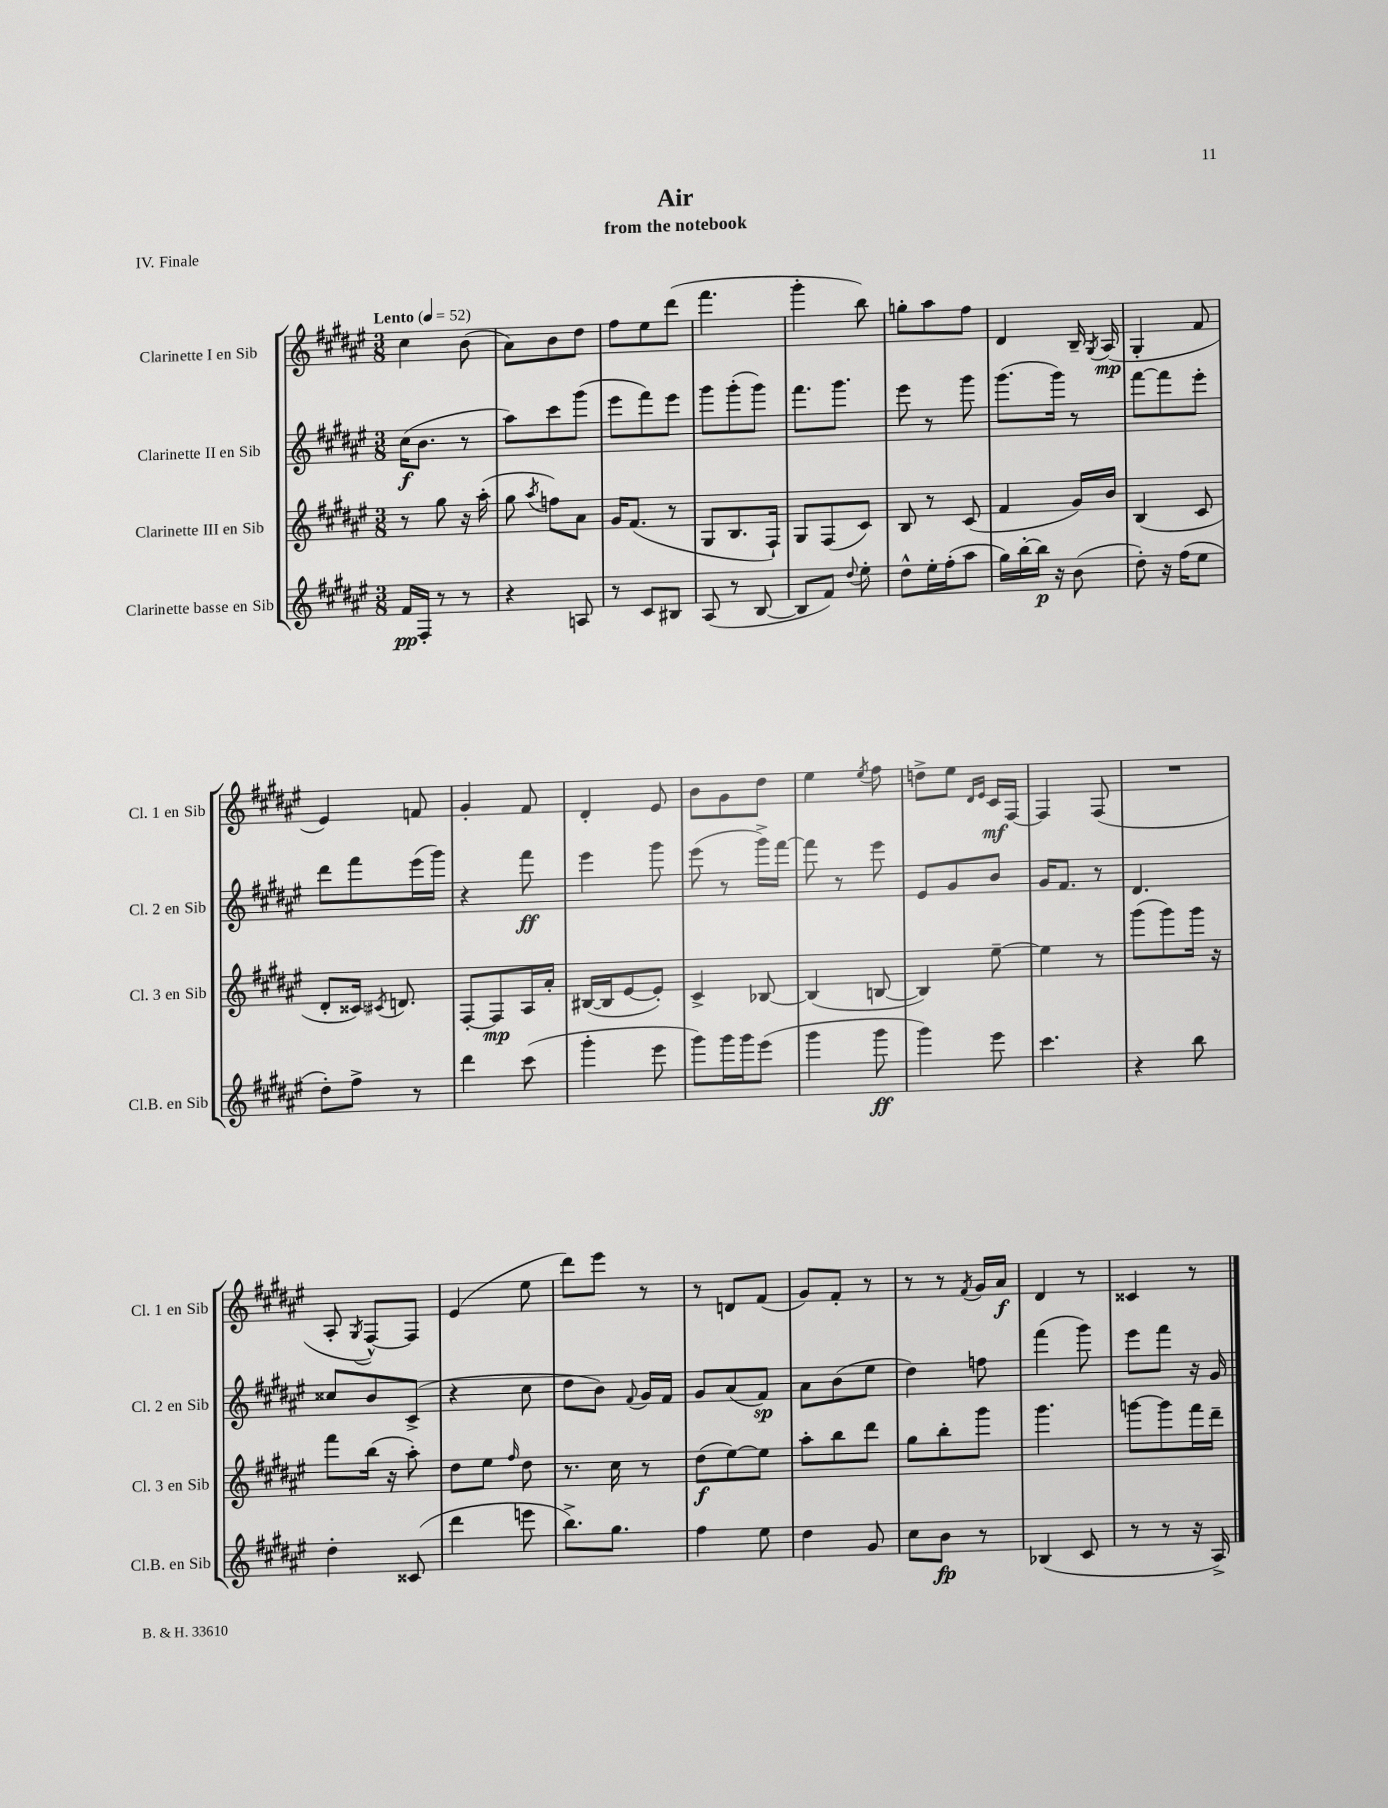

**kern	**kern	**kern	**kern
*staff4	*staff3	*staff2	*staff1
*clefG2	*clefG2	*clefG2	*clefG2
*k[f#c#g#d#a#e#]	*k[f#c#g#d#a#e#]	*k[f#c#g#d#a#e#]	*k[f#c#g#d#a#e#]
*M3/8	*M3/8	*M3/8	*M3/8
*MM52	*MM52	*MM52	*MM52
16f#/LL	8r	(16cc#\LK	4cc#\
16F#'/JJ	.	8.b\J	.
8r	8gg#\	.	.
8r	16r	8r	(8b\
.	(16aa#'\	.	.
=	=	=	=
4r	8gg#\	8aa#\L)	8a#\L)
.	8qaa#/	.	.
.	8ff\L)	8ccc#\	8b\
8A/	8a#\J	(8ggg#\J	8dd#\J
=	=	=	=
8r	16g#/LK	8eee#\L	8ff#\L
.	(8.f#/J	.	.
8c#/L	.	8fff#\)	8ee#\
8B#/J	8r	8eee#\J	(8ddd#\J
=	=	=	=
(8A#/	8G#/L	8ggg#\L	4.fff#\
8r	8.B/	(8ggg#'\	.
[8B/	.	8ggg#\J)	.
.	16F#`/Jk)	.	.
=	=	=	=
8B/]L	8G#/L	8.fff#\L	4ggg#'\
8f#/J)	(8F#/	.	.
.	.	8.ggg#\J	.
8qqdd#/	.	.	.
8ee#'\	8c#/J)	.	8bb\)
=	=	=	=
8dd#^^\L	8B/	8eee#\	8gg'\L
16ee#'\L	8r	8r	8aa#\
(16ff#'\J	.	.	.
8aa#\J	(8c#/	8ggg#\	8ff#\J
=	=	=	=
16gg#\LL)	4f#/	(8.ggg#\L	4d#/
[16bb'\	.	.	.
16bb\]JJ	.	.	.
16r	.	16ggg#\Jk)	.
(8b\	16g#/LL)	8r	16B~/
.	.	.	8qG#/
.	16b/JJ	.	(16A#/
=	=	=	=
8dd#'\)	(4B/	[8fff#\L	4G#'/
16r	.	8fff#\]	.
(16ff#\LK	.	.	.
8ee#\J	8c#/	8eee#'\J	8f#/
=	=	=	=
8dd#'\L)	8d#'/L	8ddd#\L	4e#/)
8ff#^\J	16c##/Jk)	8fff#\	.
.	8qc#/	.	.
.	8.d/	.	.
8r	.	(16eee#\L	8f/
.	.	16ggg#\JJ)	.
=	=	=	=
4ddd#\	[8F#'/L	4r	4g#'/
.	8F#/]	.	.
(8ccc#\	16A#/L	8fff#\	8f#/
.	16a#'/JJ	.	.
=	=	=	=
4ggg#'\	([16B#/LL	4eee#\	4d#'/
.	16B#/]J	.	.
.	[8e#/	.	.
8eee#\	8e#'/]J)	8ggg#\	8e#/
=	=	=	=
8ggg#\L)	4c#^/	(8eee#\	8b\L
16ggg#\L	.	8r	8g#\
16ggg#\J	.	.	.
(8eee#\J	[8B-/	16ggg#^\LL)	8dd#\J
.	.	[16fff#\JJ	.
=	=	=	=
4ggg#\	(4B-/]	8fff#\]	4ee#\
.	.	8r	.
.	.	.	8qee#/
8ggg#\	[8B/	8eee#\	8ff#\
=	=	=	=
4ggg#\)	4B/])	8e#/L	8dd^\L
.	.	8g#/	8ee#\J
.	.	.	16qqd#/LL
.	.	.	16qqe#/JJ
8eee#\	[8ee#~\	8b/J	16c#/LL
.	.	.	[16F#/JJ
=	=	=	=
4.ccc#\	4ee#\]	16g#/LK	4F#/]
.	.	8.f#/J	.
.	8r	8r	(8F#/
=	=	=	=
4r	(8ggg#\L	4.d#/	4.r
.	8ggg#\)	.	.
8bb\	16ggg#\Jk	.	.
.	16r	.	.
=	=	=	=
4dd#'\	8fff#\L	8cc##/L	8A#'/
.	.	.	8qG#/
.	(16bb\Jk	8b/	[8F#^^/L)
.	16r	.	.
(8c##/	8aa#'\)	(8c#^/J	8F#/]J
=	=	=	=
4ddd#\	8dd#\L	4r	(4e#/
.	8ee#\J	.	.
.	16qqff#/	.	.
8eee\	8dd#\	8cc#\	8ee#\
=	=	=	=
8.bb^\L)	8.r	8dd#\L	8ddd#\L)
.	.	8b\J)	8eee#\J
8.gg#\J	16cc#\	.	.
.	.	8qqf#/	.
.	8r	16g#/LL	8r
.	.	16f#/JJ	.
=	=	=	=
4ff#\	(8dd#\L	8g#/L	8r
.	[8ee#\)	(8a#/	8d/L
8ee#\	8ee#\]J	8f#/J)	(8f#/J
=	=	=	=
4dd#\	8aa#'\L	8a#\L	8g#/L)
.	8bb\	(8b\	8f#'/J
8g#/	8ddd#\J	8ee#\J	8r
=	=	=	=
8cc#\L	8gg#\L	4dd#\)	8r
8b\J	8bb'\	.	8r
.	.	.	8qf#/
8r	8ggg#\J	8ff\	16g#/LL
.	.	.	16a#/JJ
=	=	=	=
(4B-/	4.ggg#\	(4fff#\	4d#/
8c#/	.	8ggg#\)	8r
=	=	=	=
8r	[8ggg\L	8eee#\L	4c##/
8r	8ggg\]	8fff#\J	.
16r	16fff#\L	16r	8r
16A#^/)	16ddd#~\JJ	16g#/	.
==	==	==	==
*-	*-	*-	*-
